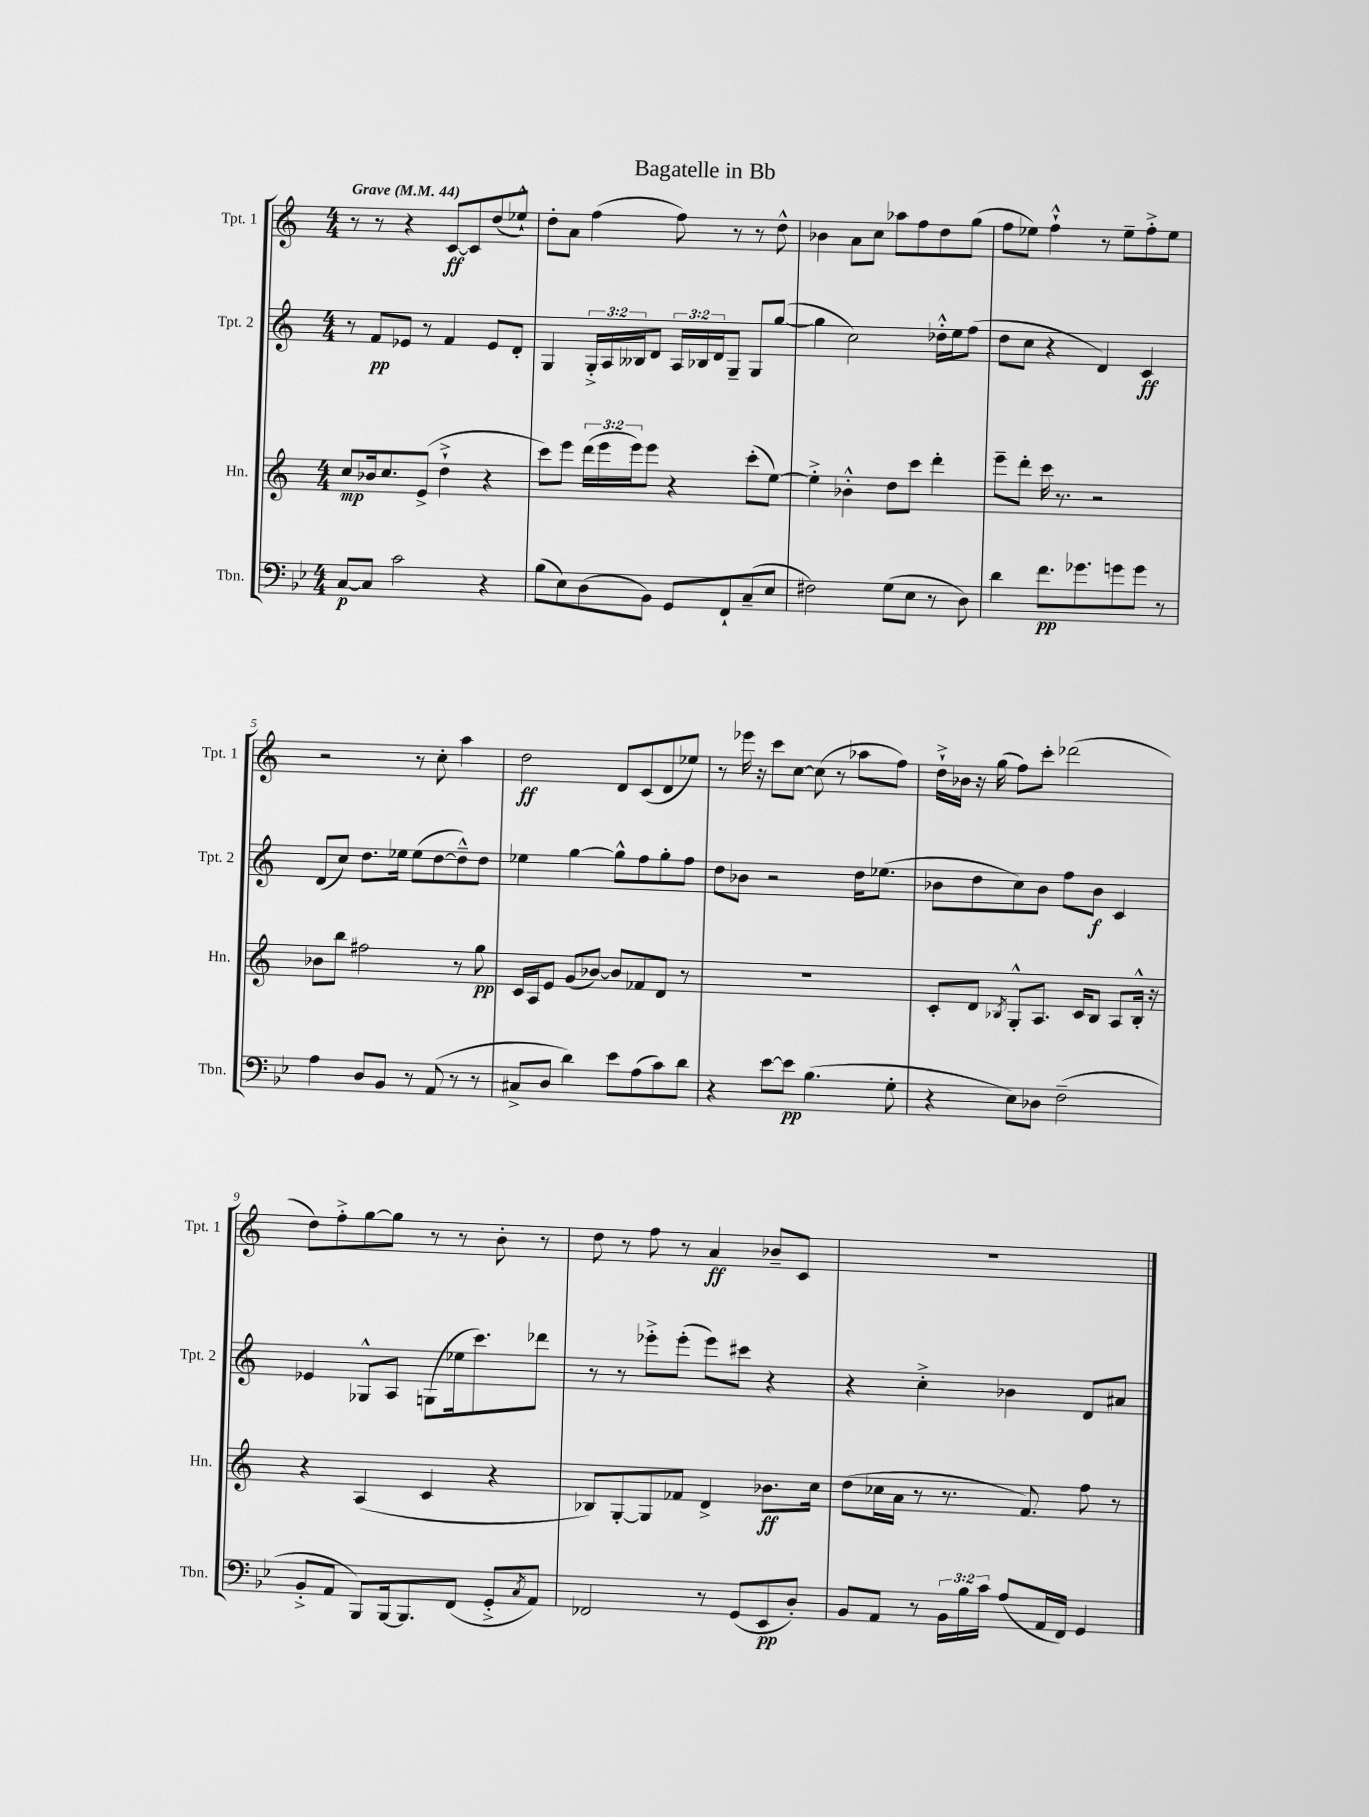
\header { title = "Bagatelle in Bb" }
<<
\new StaffGroup <<
\new Staff = "s0" \with { instrumentName = "Tpt. 1" shortInstrumentName = "Tpt. 1" } {
    \clef treble \key c \major \numericTimeSignature \time 4/4 \tempo "Grave" 4 = 44
    r8 r8 r4 c'8~\ff c'8 d''8( ees''8-!-^) |
    d''8-. a'8 f''4( f''8) r8 r8 d''8-^ |
    bes'4 a'8 c''8 aes''8 f''8 d''8 g''8( |
    f''8 ees''8) f''4-!-^ r8 ees''8-- f''8-.-> ees''8 |
    r2 r8 c''8-. a''4 |
    d''2\ff d'8 c'8( d'8 ees''8) |
    r8 ees'''16 r16 c'''8 c''8~ c''8( r8 aes''8 f''8) |
    d''16-!-> bes'16 r16 g''16( f''8) c'''8-. des'''2( |
    d''8) f''8-.-> g''8~ g''8 r8 r8 b'8-. r8 |
    d''8 r8 f''8 r8 a'4\ff bes'8-- c'8 |
    R1 \bar "|." |
}
\new Staff = "s1" \with { instrumentName = "Tpt. 2" shortInstrumentName = "Tpt. 2" } {
    \clef treble \key c \major \numericTimeSignature \time 4/4 \override Staff.TupletNumber.text = #tuplet-number::calc-fraction-text
    r8 f'8\pp ees'8 r8 f'4 ees'8 d'8-. |
    g4 \tuplet 3/2 { g16-.-> a16 beses16 } d'8 \tuplet 3/2 { a16 bes16 d'16 } g8-- g8 g''8~( |
    g''4 c''2) des''16-.-^ e''16 f''8( |
    d''8 c''8 r4 d'4) c'4\ff |
    d'8( c''8) d''8. ees''16 ees''8( d''8~ d''8---^) d''8 |
    ees''4 g''4~ g''8-^ f''8 g''8-. f''8 |
    d''8 bes'8 r2 d''16 ees''8.( |
    bes'8 d''8 c''8) bes'8 f''8 bes'8\f c'4 |
    ees'4 ges8-^ a8 g8( ees''16 c'''8.) des'''8 |
    r8 r8 ees'''8-.-> ees'''8-.( ees'''8) cis'''8 r4 |
    r4 c''4-.-> bes'4 d'8 ais'8 \bar "|." |
}
\new Staff = "s2" \with { instrumentName = "Hn." shortInstrumentName = "Hn." } {
    \clef treble \key c \major \numericTimeSignature \time 4/4 \override Staff.TupletNumber.text = #tuplet-number::calc-fraction-text
    c''8\mp bes'16 c''8. e'8->( d''4-!-> r4 |
    c'''8) e'''8 \tuplet 3/2 { d'''16( e'''16 e'''16) } e'''8 r4 c'''8-.( e''8~) |
    e''4-.-> bes'4-.-^ d''8 c'''8 d'''4-. |
    e'''8-- d'''8-. c'''16 r8. r2 |
    bes'8 b''8 fis''2 r8 g''8\pp |
    c'16 a16 e'8 g'8( bes'8~) bes'8 fes'8 d'8 r8 |
    R1 |
    c'8-. d'8 \acciaccatura { bes8 } g8-.-^ a8. c'16 bes8 a8 bes16-.-^ r16 |
    r4 a4( c'4 r4 |
    bes8) g8~-. g8 fes'8 d'4-> bes'8.\ff c''16 |
    d''8( ces''16 a'16 r8 r8. f'8.) f''8 r8 \bar "|." |
}
\new Staff = "s3" \with { instrumentName = "Tbn." shortInstrumentName = "Tbn." } {
    \clef bass \key bes \major \numericTimeSignature \time 4/4 \override Staff.TupletNumber.text = #tuplet-number::calc-fraction-text
    c8~\p c8 c'2 r4 |
    bes8( ees8) d8( bes,8) g,8 f,8-! c8--( ees8 |
    fis2) g8( ees8 r8 d8) |
    d'4 f'8.\pp ges'8. g'8 g'8 r8 |
    a4 d8 bes,8 r8 a,8( r8 r8 |
    cis8-> d8 d'4) ees'8 a8( c'8) d'8 |
    r4 ees'8~ ees'8\pp bes4.( g8-. |
    r4 ees8) des8 f2--( |
    bes,8-.-> a,8 bes,,8) bes,,16~ bes,,8. f,8( g,8-.-> \acciaccatura { c8 } a,8) |
    fes,2 r8 g,8( ees,8\pp d8-.) |
    bes,8 a,8 r8 \tuplet 3/2 { bes,16 bes16 c'16 } a8( a,16 f,16) g,4 \bar "|." |
}
>>
>>
